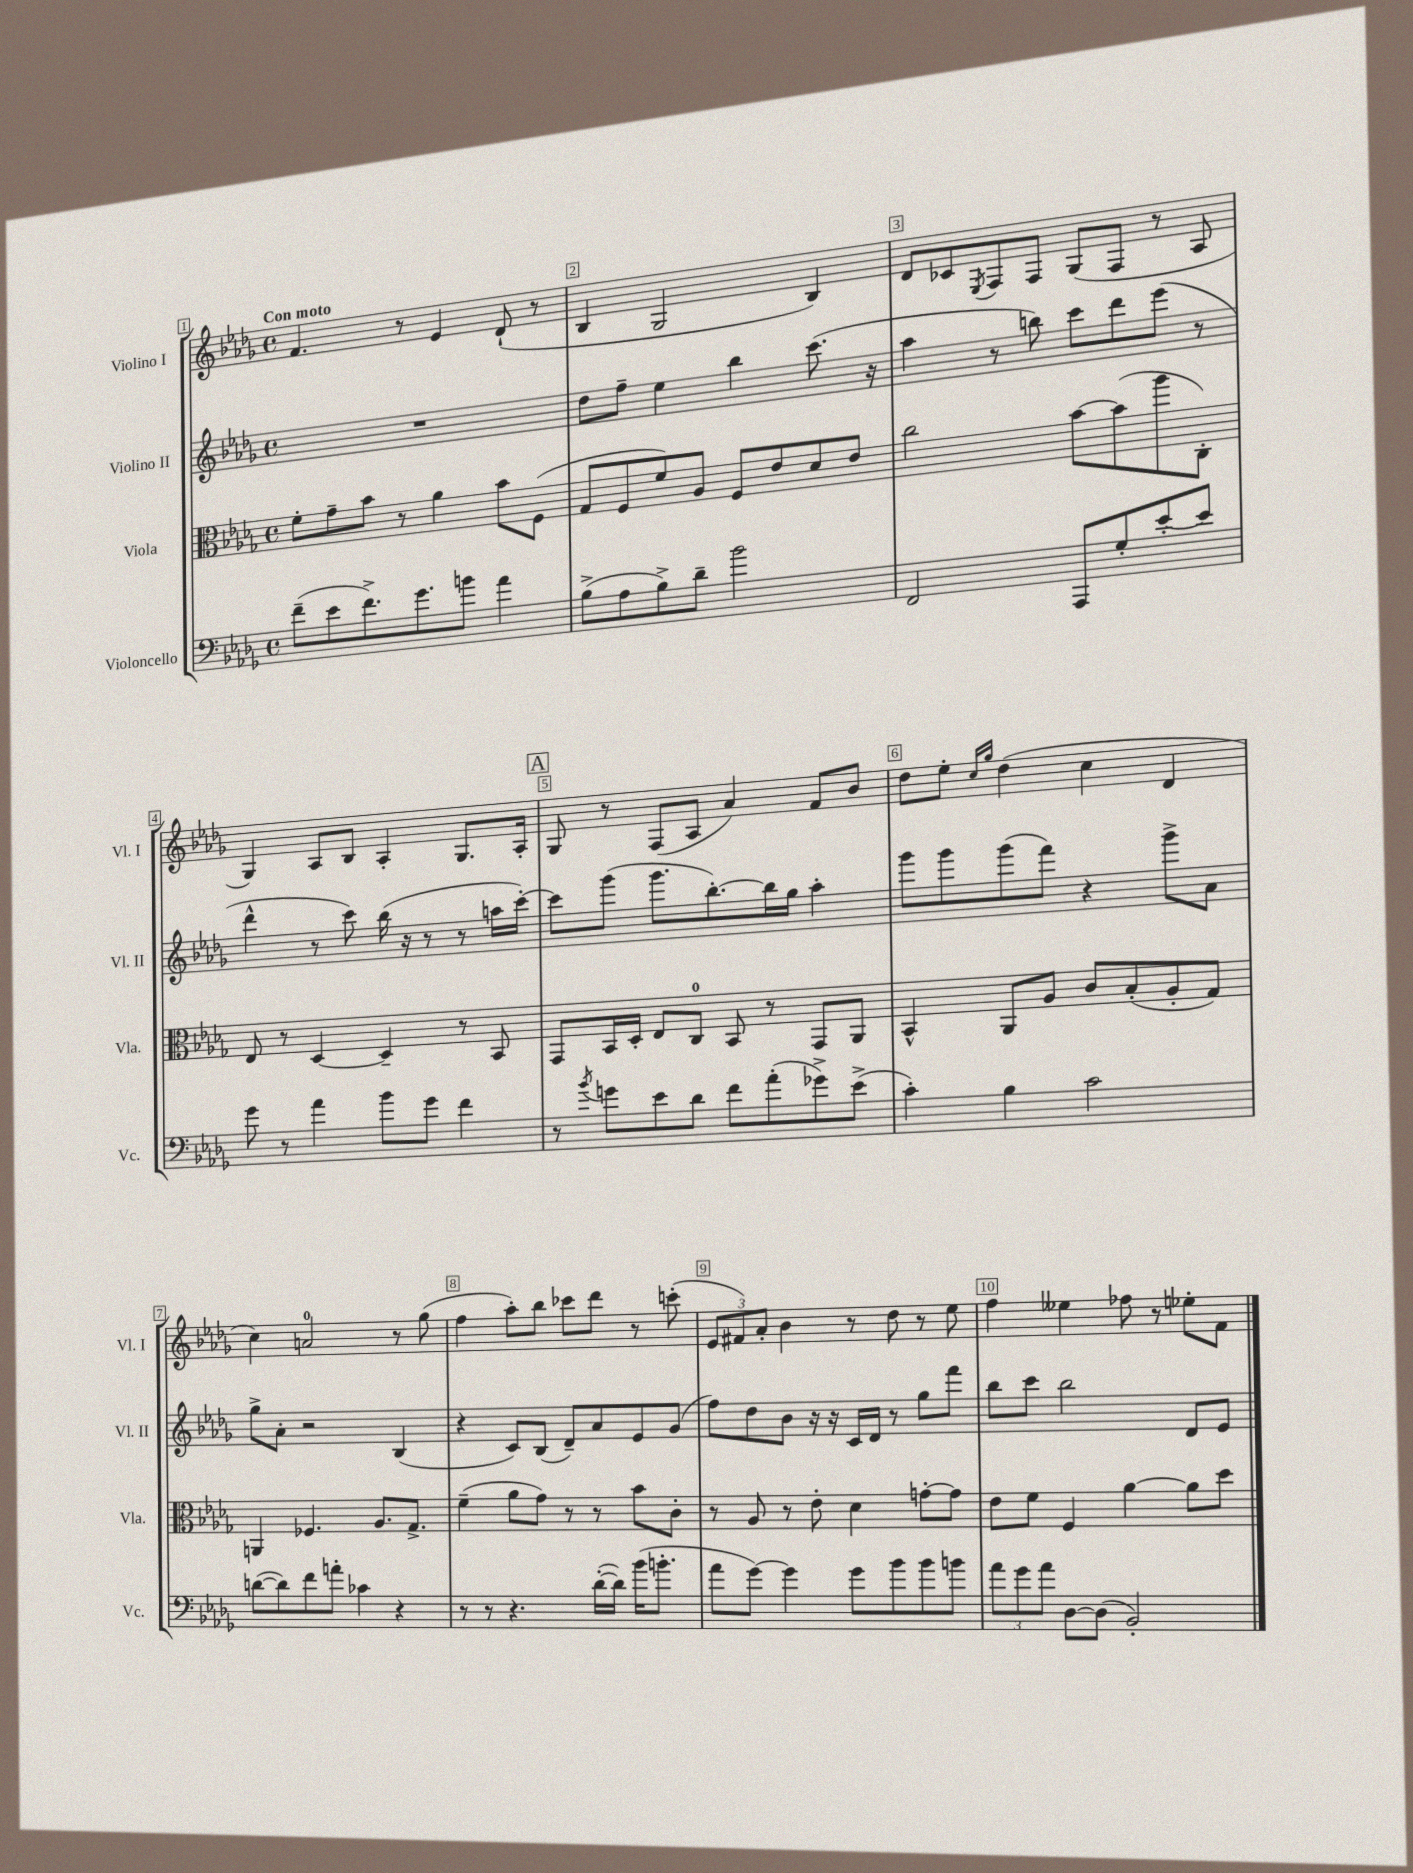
<<
\new StaffGroup <<
\new Staff = "s0" \with { instrumentName = "Violino I" shortInstrumentName = "Vl. I" } {
    \clef treble \key des \major \defaultTimeSignature \time 4/4 \tempo "Con moto"
    f'4. r8 ees'4 des'8-!( r8 |
    bes4 ges2 bes4) |
    des'8 ces'8 \acciaccatura { ees8 } f8 f8 ges8( f8 r8 aes8 |
    ges4) aes8 bes8 aes4-. ges8. aes16-. |
    \mark \markup { \box "A" } ges8 r8 f8( aes8 aes'4) f'8 bes'8 |
    des''8 ees''8-. \grace { c''16 ges''16 } des''4( c''4 des'4 |
    c''4) a'2-0 r8 ges''8( |
    f''4 aes''8-.) bes''8 ces'''8 des'''8 r8 c'''8-.( |
    \tuplet 3/2 { ees'8 fis'8) aes'8-. } bes'4 r8 des''8 r8 ees''8 |
    f''4 eeses''4 fes''8 r8 ees''8-. f'8 \bar "|." |
}
\new Staff = "s1" \with { instrumentName = "Violino II" shortInstrumentName = "Vl. II" } {
    \clef treble \key des \major \defaultTimeSignature \time 4/4
    R1 |
    des''8 f''8-- ees''4 bes''4 c'''8.( r16 |
    aes''4 r8 b''8) c'''8 des'''8 ees'''8( r8 |
    des'''4-^ r8 c'''8) bes''16( r16 r8 r8 a''16 c'''16~-.) |
    \mark \markup { \box "A" } c'''8 ges'''8( ges'''8. bes''8.~-.) bes''16 ges''16 aes''4-. |
    ges'''8 ges'''8 ges'''8( f'''8) r4 ges'''8-> aes'8 |
    ges''8-> aes'8-. r2 bes4( |
    r4 c'8) bes8( des'8--) aes'8 ees'8 ges'8( |
    f''8) des''8 bes'8 r16 r16 c'16 des'16 r8 ges''8 f'''8 |
    bes''8 c'''8 bes''2 des'8 ees'8 \bar "|." |
}
\new Staff = "s2" \with { instrumentName = "Viola" shortInstrumentName = "Vla." } {
    \clef alto \key des \major \defaultTimeSignature \time 4/4
    f'8-. ges'8-- bes'8 r8 aes'4 bes'8 f8( |
    ges8 f8 f'8) aes8 f8 ees'8 des'8 ees'8 |
    c''2 bes'8~ bes'8( aes''8 c8-.) |
    ees8 r8 des4~ des4-- r8 bes,8 |
    \mark \markup { \box "A" } ges,8 bes,16 des16-. ees8 c8-0 bes,8 r8 ges,8 aes,8 |
    bes,4-^ aes,8 aes8 c'8 bes8-.( aes8-. ges8) |
    a,4 fes4. aes8. ges8.-> |
    f'4--( aes'8 ges'8) r8 r8 bes'8 c'8-. |
    r8 aes8 r8 ees'8-. des'4 g'8~-. g'8 |
    ees'8 f'8 f4 aes'4~ aes'8 des''8 \bar "|." |
}
\new Staff = "s3" \with { instrumentName = "Violoncello" shortInstrumentName = "Vc." } {
    \clef bass \key des \major \defaultTimeSignature \time 4/4
    f'8--( ees'8 f'8.->) ges'8. b'8 aes'4 |
    bes8->( aes8 bes8->) des'8-- bes'2 |
    f,2 aes,,8 ges8-. ees'8~-. ees'8 |
    ges'8 r8 aes'4 bes'8 ges'8 f'4 |
    \mark \markup { \box "A" } r8 \acciaccatura { bes'8 } g'8 ees'8 des'8 f'8 aes'8-.( ges'8->) ees'8->( |
    c'4-.) bes4 c'2 |
    d'8~( d'8) f'8 a'8-. ces'4 r4 |
    r8 r8 r4. des'16~-.( des'16) bes'16( b'8.-. |
    aes'8 ges'8~) ges'4 ges'8 bes'8 bes'8 b'8 |
    \tuplet 3/2 { aes'8 ges'8 aes'8 } des8~ des8( bes,2-.) \bar "|." |
}
>>
>>
\layout { \context { \Score \override BarNumber.break-visibility = ##(#f #t #t) barNumberVisibility = #all-bar-numbers-visible \override BarNumber.stencil = #(make-stencil-boxer 0.1 0.3 ly:text-interface::print) } }
